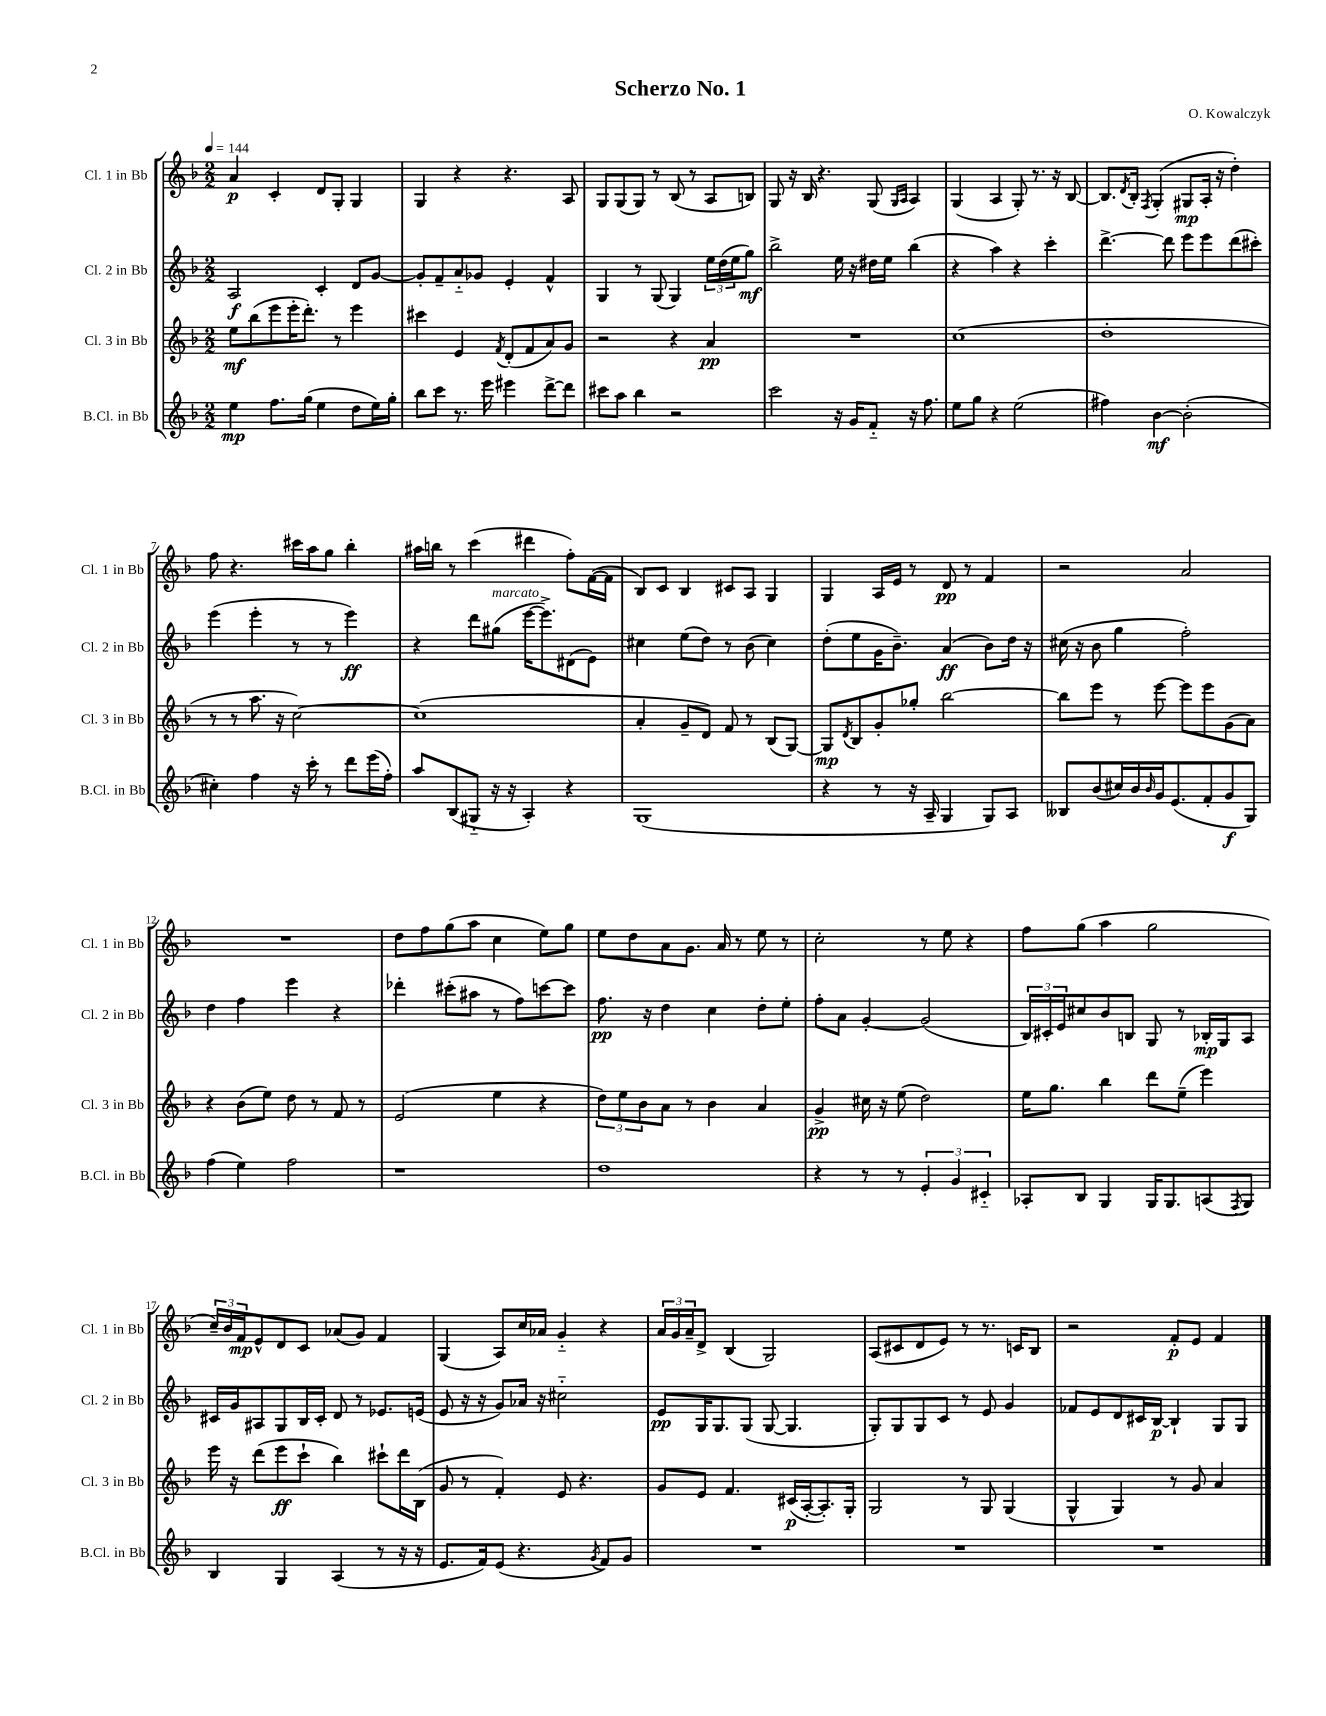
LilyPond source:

\header { title = "Scherzo No. 1" composer = "O. Kowalczyk" }
<<
\new StaffGroup <<
\new Staff = "s0" \with { instrumentName = "Cl. 1 in Bb" shortInstrumentName = "Cl. 1 in Bb" } {
    \clef treble \key f \major \numericTimeSignature \time 2/2 \tempo 4 = 144
    a'4\p c'4-. d'8 g8-. g4 |
    g4 r4 r4. a8 |
    g8 g8( g8) r8 bes8( r8 a8 b8) |
    g8 r16 bes16 r4. g8( \grace { g16 a16 } a4) |
    g4( a4 g8-.) r8. r16 bes8~ |
    bes8. \acciaccatura { d'8 } bes16-. \acciaccatura { f8 } g4-.( gis8\mp a16-. r16 d''4-.) |
    f''8 r4. cis'''16 a''16 g''8 bes''4-. |
    ais''16 b''16 r8 c'''4( dis'''4 f''8-.) f'16~( f'16 |
    bes8) c'8 bes4 cis'8 a8 g4 |
    g4 a16 e'16 r8 d'8\pp r8 f'4 |
    r2 a'2 |
    R1 |
    d''8 f''8 g''8( a''8 c''4 e''8) g''8 |
    e''8 d''8 a'8 g'8. a'16 r8 e''8 r8 |
    c''2-. r8 e''8 r4 |
    f''8 g''8( a''4 g''2 |
    \tuplet 3/2 { c''16--) bes'16 f'16\mp } e'8-^ d'8 c'8 aes'8( g'8) f'4 |
    g4( a8) c''16 aes'16 g'4-_ r4 |
    \tuplet 3/2 { a'16 g'16 a'16-- } d'8-> bes4( g2) |
    a8( cis'8 d'8 e'8) r8 r8. c'16 bes8 |
    r2 f'8-.\p e'8 f'4 \bar "|." |
}
\new Staff = "s1" \with { instrumentName = "Cl. 2 in Bb" shortInstrumentName = "Cl. 2 in Bb" } {
    \clef treble \key f \major \numericTimeSignature \time 2/2
    a2\f c'4-. d'8 g'8~ |
    g'8-. f'8-- a'8-_ ges'8 e'4-. f'4-^ |
    g4 r8 g8( g4) \tuplet 3/2 { e''16 d''16( e''16 } g''8\mf) |
    bes''2-> e''16 r16 dis''16 e''16 bes''4( |
    r4 a''4) r4 c'''4-. |
    d'''4.~-> d'''8 e'''8 e'''8 d'''8( cis'''8-.) |
    e'''4( e'''4-. r8 r8 e'''4\ff) |
    r4 d'''8 gis''8^\markup { \italic "marcato" }( e'''16~ e'''8.->) dis'8( e'8) |
    cis''4 e''8( d''8) r8 bes'8( cis''4) |
    d''8-.( e''8 g'16 bes'8.--) a'4\ff( bes'8) d''16 r16 |
    cis''16( r16 bes'8 g''4 f''2-.) |
    d''4 f''4 e'''4 r4 |
    des'''4-. cis'''8-.( ais''8 r8 f''8) c'''8~ c'''8 |
    f''8.\pp r16 d''4 c''4 d''8-. e''8-. |
    f''8-. a'8 g'4~-. g'2( |
    \tuplet 3/2 { bes16) cis'16-. e'16 } cis''8 bes'8 b8 g8 r8 bes16-.\mp g16 a8 |
    cis'16 g'16 ais8 g8 bes16 cis'16-. d'8 r8 ees'8. e'16( |
    e'8 r16 r16 g'8) aes'16 r16 cis''2-_ |
    e'8\pp g16 g8. g8( g8~ g4. |
    g8-.) g8 g8 c'8 r8 e'8 g'4 |
    fes'8 e'8 d'8 cis'16 bes16~\p bes4-! g8 g8 \bar "|." |
}
\new Staff = "s2" \with { instrumentName = "Cl. 3 in Bb" shortInstrumentName = "Cl. 3 in Bb" } {
    \clef treble \key f \major \numericTimeSignature \time 2/2
    e''8\mf bes''8( e'''8 e'''16-. d'''8.-.) r8 e'''4 |
    cis'''4 e'4 \acciaccatura { f'8 } d'8-.( f'8 a'8) g'8 |
    r2 r4 a'4\pp |
    R1 |
    c''1( |
    d''1-. |
    r8 r8 a''8. r16 c''2~) |
    c''1( |
    a'4-. g'8-- d'8) f'8 r8 bes8( g8~) |
    g8\mp \acciaccatura { d'8 } bes8 g'8-. ges''8-. bes''2~ |
    bes''8 e'''8 r8 e'''8~ e'''8 e'''8 g'8( a'8) |
    r4 bes'8( e''8) d''8 r8 f'8 r8 |
    e'2( e''4 r4 |
    \tuplet 3/2 { d''8) e''8 bes'8 } a'8 r8 bes'4 a'4 |
    g'4->\pp cis''16 r16 e''8( d''2) |
    e''16 g''8. bes''4 d'''8 e''8--( e'''4) |
    e'''16 r16 d'''8( e'''8\ff c'''8-! bes''4) cis'''8-! d'''16 bes16( |
    g'8 r8 f'4-.) e'8 r4. |
    g'8 e'8 f'4. cis'16\p( a16~-. a8.-.) g16-. |
    g2 r8 g8 g4( |
    g4-^ g4) r8 g'8 a'4 \bar "|." |
}
\new Staff = "s3" \with { instrumentName = "B.Cl. in Bb" shortInstrumentName = "B.Cl. in Bb" } {
    \clef treble \key f \major \numericTimeSignature \time 2/2
    e''4\mp f''8. g''16( e''4 d''8 e''16) g''16-. |
    bes''8 c'''8 r8. e'''16 eis'''4 d'''8~-> d'''8 |
    cis'''8 a''8 bes''4 r2 |
    c'''2 r16 g'16 f'8-_ r16 f''8. |
    e''8 g''8 r4 e''2( |
    fis''4) bes'4~\mf bes'2-.( |
    cis''4-.) f''4 r16 c'''16-. r8 d'''8 e'''16( f''16-.) |
    a''8 bes8( gis8-_ r16 r16 a4-.) r4 |
    g1( |
    r4 r8 r16 a16-- g4 g8) a8 |
    beses8 bes'8( cis''16) bes'16 \grace { bes'16 } g'16 e'8.( f'8-. g'8\f g8) |
    f''4( e''4) f''2 |
    r1 |
    d''1 |
    r4 r8 r8 \tuplet 3/2 { e'4-. g'4 cis'4-_ } |
    aes8-. bes8 g4 g16 g8. a8( \acciaccatura { f8 } g8) |
    bes4 g4 a4( r8 r16 r16 |
    e'8. f'16) e'8( r4. \acciaccatura { g'8 } f'8) g'8 |
    R1 |
    R1 |
    R1 \bar "|." |
}
>>
>>
